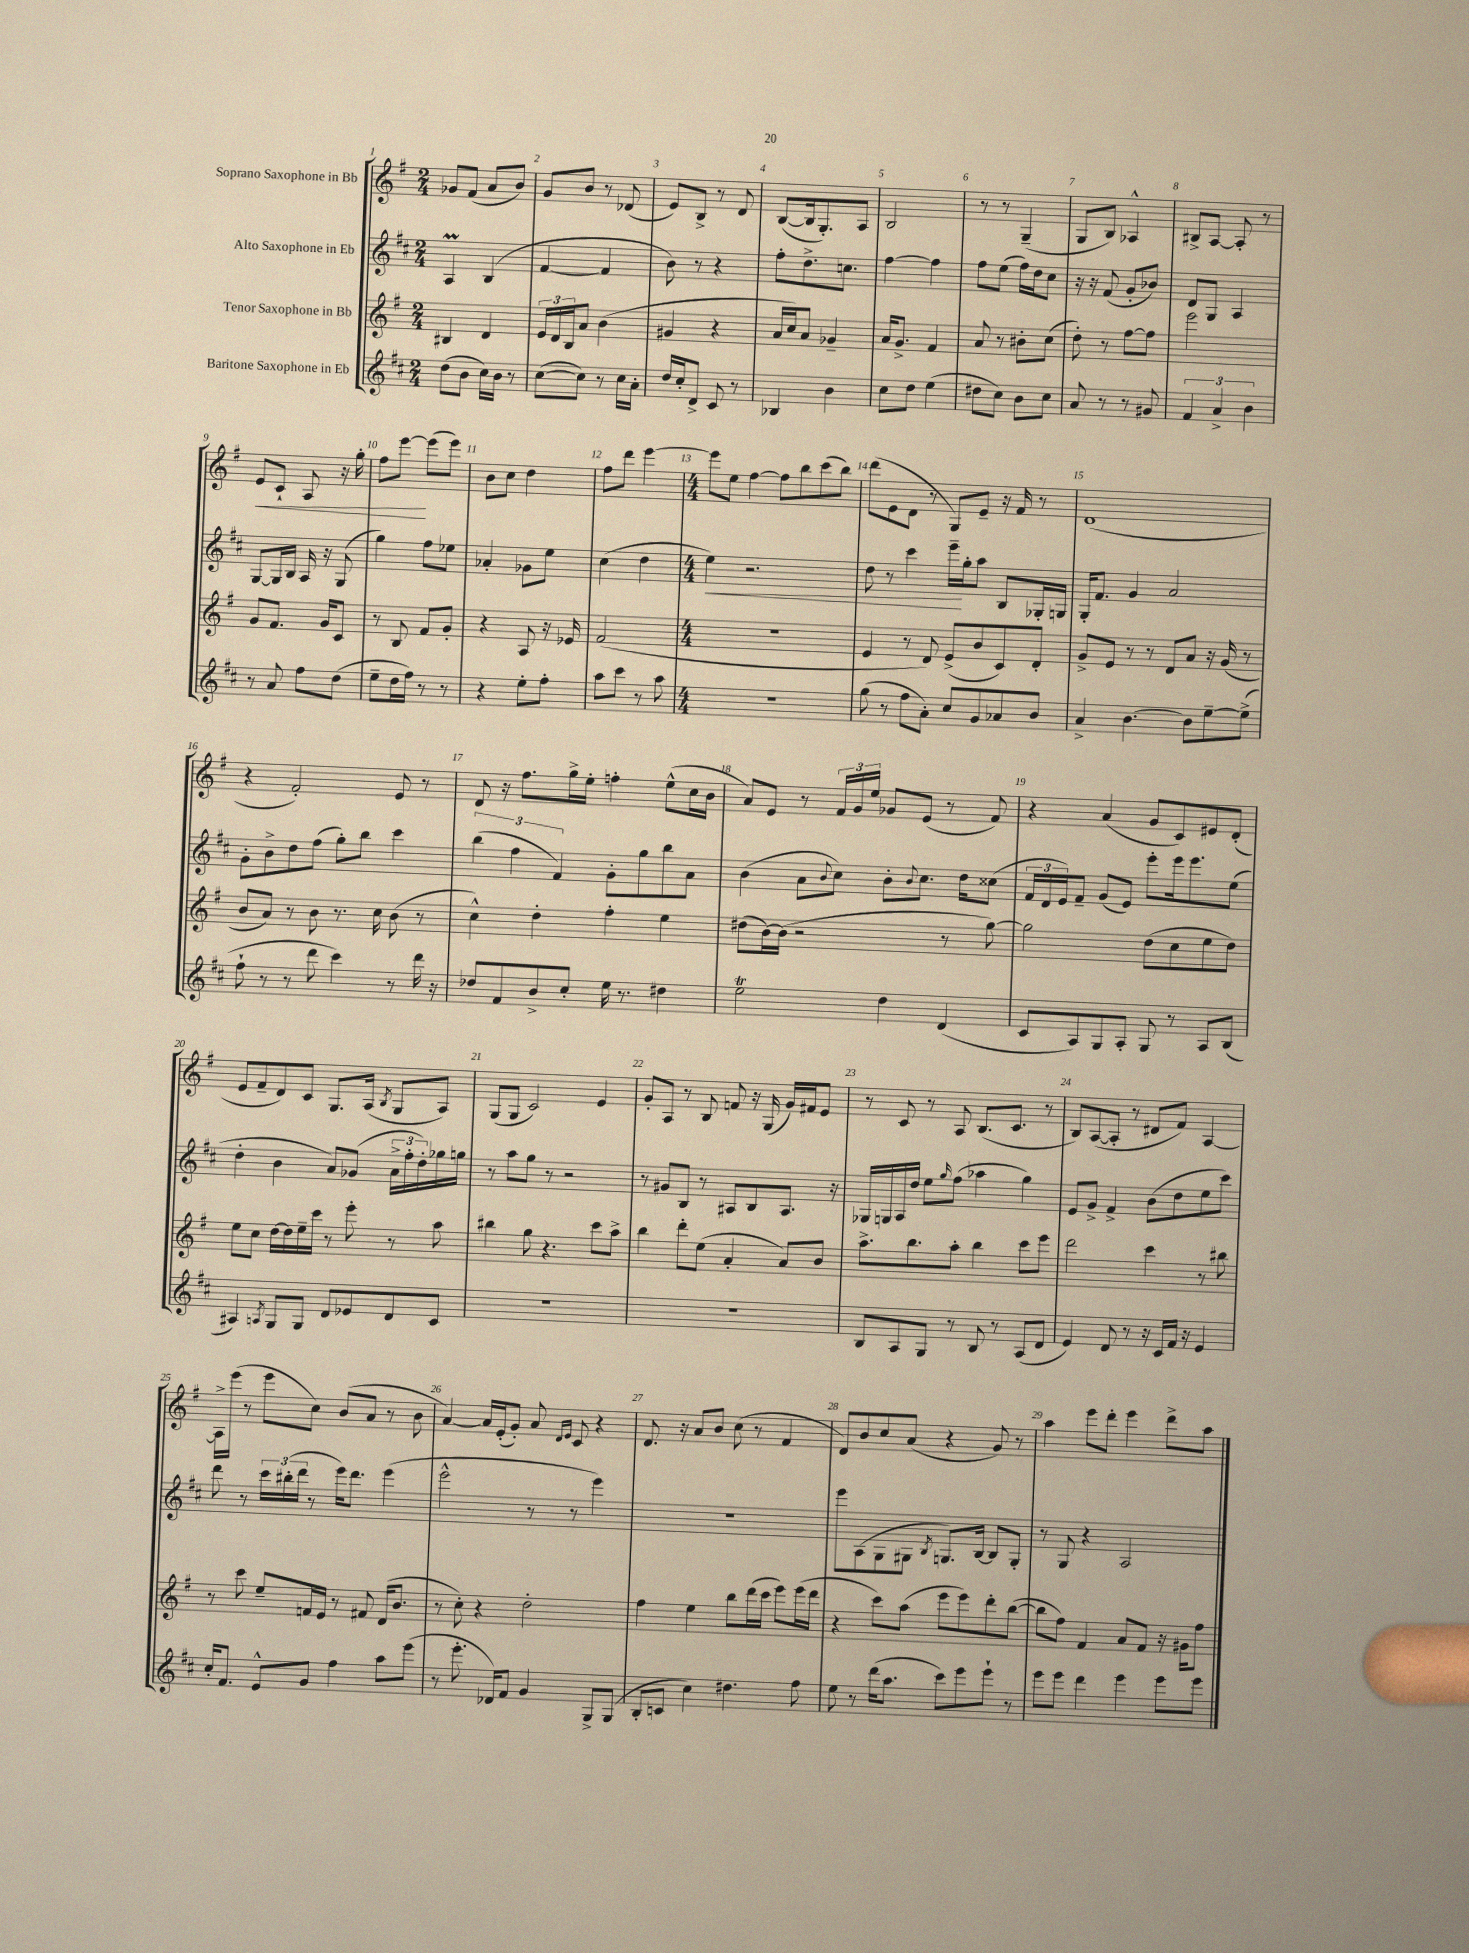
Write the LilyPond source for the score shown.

<<
\new StaffGroup <<
\new Staff = "s0" \with { instrumentName = "Soprano Saxophone in Bb" } {
    \clef treble \key g \major \numericTimeSignature \time 2/4
    ges'8 fis'8( a'8 b'8) |
    g'8 b'8 r8 des'8( |
    e'8) b8-> r8 d'8 |
    b8~( b16 g8.-.) a8 |
    b2 |
    r8 r8 g4--( |
    g8 b8) aes4-^ |
    bis8-> a8~ a8-. r8 |
    e'8\< c'8-! a8 r16 g''16-. |
    fis''8 e'''8~\! e'''8( e'''8) |
    b'8 c''8 d''4 |
    fis''8 d'''8 e'''4~ |
    \numericTimeSignature \time 4/4 e'''8 e''8 fis''4~ fis''8 b''8 c'''8( b''8) |
    d'''8( e'8 d'8 r8 g8) e'8-- r16 fis'16 r8 |
    d'1( |
    r4 fis'2-.) e'8 r8 |
    d'8 r16 fis''8. g''16-> e''16-. f''4-. e''8-^( c''16 b'16 |
    a'8) e'8 r8 \tuplet 3/2 { fis'16 g'16 e''16 } ges'8 e'8( r8 fis'8) |
    r4 a'4( g'8 c'8) eis'8 d'8-.( |
    e'8 fis'8-- d'8) c'8 g8. a16( \acciaccatura { b8 } g8 a8) |
    g8( g8 c'2) e'4 |
    g'8-. a8 r8 b8 f'8 r16 g16( g'16) fis'16 e'8 |
    r8 c'8 r8 a8 b8.( c'8. r8 |
    b8) a8~( a8-. r8 dis'8 fis'8) a4~ |
    a16-> e'''16( r8 e'''8 c''8) b'8( a'8 r8 b'8 |
    a'4~) a'16 e'16-.( g'8-.) a'8 \grace { d'16 e'16 } c'8 r4 |
    d'8. r16 a'8 b'8 c''8( r8 fis'4 |
    d'8) b'8 c''8 a'8( r4 g'8) r8 |
    a''4 e'''8 d'''8-. e'''4 d'''8-> a''8 \bar "|." |
}
\new Staff = "s1" \with { instrumentName = "Alto Saxophone in Eb" } {
    \clef treble \key d \major \numericTimeSignature \time 2/4
    a4\prall b4( |
    fis'4~ fis'4 |
    b'8) r8 r4 |
    fis''8-. d''8.-> c''8. |
    fis''4~ fis''4 |
    fis''8 e''8( fis''16) d''16 cis''8 |
    r16 r16 fis'8( g'8-. bes'8) |
    d'8 g8 a4 |
    g8~ g16 b16 a16 r16 g8( |
    g''4) fis''8 ees''8 |
    aes'4-. ges'8 e''8 |
    cis''4( d''4 |
    \numericTimeSignature \time 4/4 e''4\<) r2. |
    d''8 r8 cis'''4 e'''16--\! g''16-. a''8 b8 ges16-. g16 |
    g16-. fis'8. g'4 a'2 |
    g'8-. b'8-> d''8 fis''8( g''8-.) b''8 cis'''4 |
    \tuplet 3/2 { b''4( fis''4 fis'4) } g'8-. g''8 b''8 a'8 |
    b'4( a'8 \appoggiatura { b'8 } cis''8) b'8-. \appoggiatura { b'8 } cis''8. d''16 cisis''8( |
    \tuplet 3/2 { fis'16 d'16 e'16) } fis'8-- g'8( e'8) e'''8-. e'''16 e'''8. e''8( |
    d''4-. b'4 a'8) ges'8( \tuplet 3/2 { a'16-> fis''16-. d''16-.) } ges''16 g''16 |
    r8 a''8 g''8 r8 r2 |
    r8 gis'8 b8 r8 ais8 b8 ais8. r16 |
    ges16 g16 a16 d''16 e''8 \grace { g''16 } fis''8( aes''4 g''4) |
    e'8 g'8-> fis'4-> b'8( d''8 e''8 cis'''8) |
    d'''8 r8 \tuplet 3/2 { cis'''16 bis''16-.( d'''16 } r8 e'''16) d'''8. e'''4( |
    e'''2-^ r8 r8 e'''4) |
    R1 |
    e'''8 a8( g8 gis8 \acciaccatura { b8 } g8.) b16~ b8 g8-. |
    r8 g8 r4 a2 \bar "|." |
}
\new Staff = "s2" \with { instrumentName = "Tenor Saxophone in Bb" } {
    \clef treble \key g \major \numericTimeSignature \time 2/4
    bis4 d'4 |
    \tuplet 3/2 { e'16 d'16 b16 } a'8 b'4( |
    gis'4 r4 |
    a'16 c''16) a'8 ges'4-- |
    a'16 g'8.-> fis'4 |
    a'8 r8 bis'8-. c''8( |
    d''8-.) r8 fis''8~ fis''8 |
    e'''2 |
    g'8 fis'8. g'16 c'8 |
    r8 b8 fis'8 g'8-. |
    r4 a8 r16 ees'16 |
    fis'2( |
    \numericTimeSignature \time 4/4 R1 |
    e'4 r8 d'8) e'8->( b'8 c'8) d'8-. |
    g'8-> e'8 r8 r8 d'8 a'8 r16 g'16( r8 |
    b'8 a'8) r8 b'8 r8. c''16 b'8( r8 |
    c''4-^) d''4-. fis''4-. e''4 |
    dis''8( b'16~) b'16( r2 r8 g''8~) |
    g''2 d''8( c''8 e''8 d''8) |
    e''8 c''8 d''16~ d''16 e''16-- c'''16 r8 e'''8-. r8 a''8 |
    bis''4 g''8 r4. c'''8 a''8-> |
    b''4 d'''8-. e''8( a'4-. a'8) b'8 |
    a''8.-> b''8. a''8-. b''4 c'''8 e'''8 |
    d'''2 c'''4 r8 bis''8 |
    r8 c'''8 e''8-- f'16 e'16 r8 fis'8 d'16( b'8. |
    r8 c''8-.) r4 d''2-. |
    fis''4 e''4 b''8 d'''16( c'''16 e'''8) e'''16( d'''16 |
    r4 c'''8) a''8( e'''8 e'''8) d'''8-. b''8~( |
    b''8 fis''8) fis'4 a'8 fis'8 r16 gis'16 fis''8 \bar "|." |
}
\new Staff = "s3" \with { instrumentName = "Baritone Saxophone in Eb" } {
    \clef treble \key d \major \numericTimeSignature \time 2/4
    d''8( b'8 cis''16) b'16 r8 |
    cis''8~( cis''8) r8 cis''16 a'16-. |
    d''16 cis''16-. d'8-> cis'8 r8 |
    bes4 b'4 |
    cis''8 d''8 e''4( |
    dis''8 cis''8) b'8 cis''8 |
    a'8 r8 r8 gis'8 |
    \tuplet 3/2 { fis'4 a'4-> b'4 } |
    r8 a'8 fis''8 d''8( |
    e''8-- d''16 fis''16) r8 r8 |
    r4 e''8-. fis''8-. |
    a''8 cis'''8 r8 a''8 |
    \numericTimeSignature \time 4/4 R1 |
    g''8( r8 fis''8 a'8-.) cis''8 g'8 aes'8 b'8 |
    a'4-> b'4.~ b'8 e''8~-- e''8->( |
    fis''8-! r8 r8 d'''8 cis'''4) r8 d'''16 r16 |
    des''8 fis'8 b'8-> cis''8-. e''16 r8. dis''4 |
    e''2\trill d''4 d'4( |
    cis'8 a8) g8 a8-. g8 r8 a8 b8( |
    ais4) \acciaccatura { a8 } g8 g8 d'8 ees'8 d'8 cis'8 |
    R1 |
    R1 |
    b8 a8 g8 r8 b8 r8 a8( d'8 |
    e'4) d'8 r8 r16 cis'16 fis'16 r16 e'4 |
    cis''16-. fis'8. e'8-^ g'8 fis''4 a''8 e'''8( |
    r8 e'''8.-. des'16) fis'8 g'4 g8-> g8( |
    b8-. c'8 cis''4) dis''4. fis''8 |
    e''8 r8 d'''16( a''8. cis'''8) e'''8 e'''8-! r8 |
    e'''8 e'''8 d'''4 e'''4 e'''8 e'''8 \bar "|." |
}
>>
>>
\layout { \context { \Score \override BarNumber.break-visibility = ##(#f #t #t) barNumberVisibility = #all-bar-numbers-visible } }
